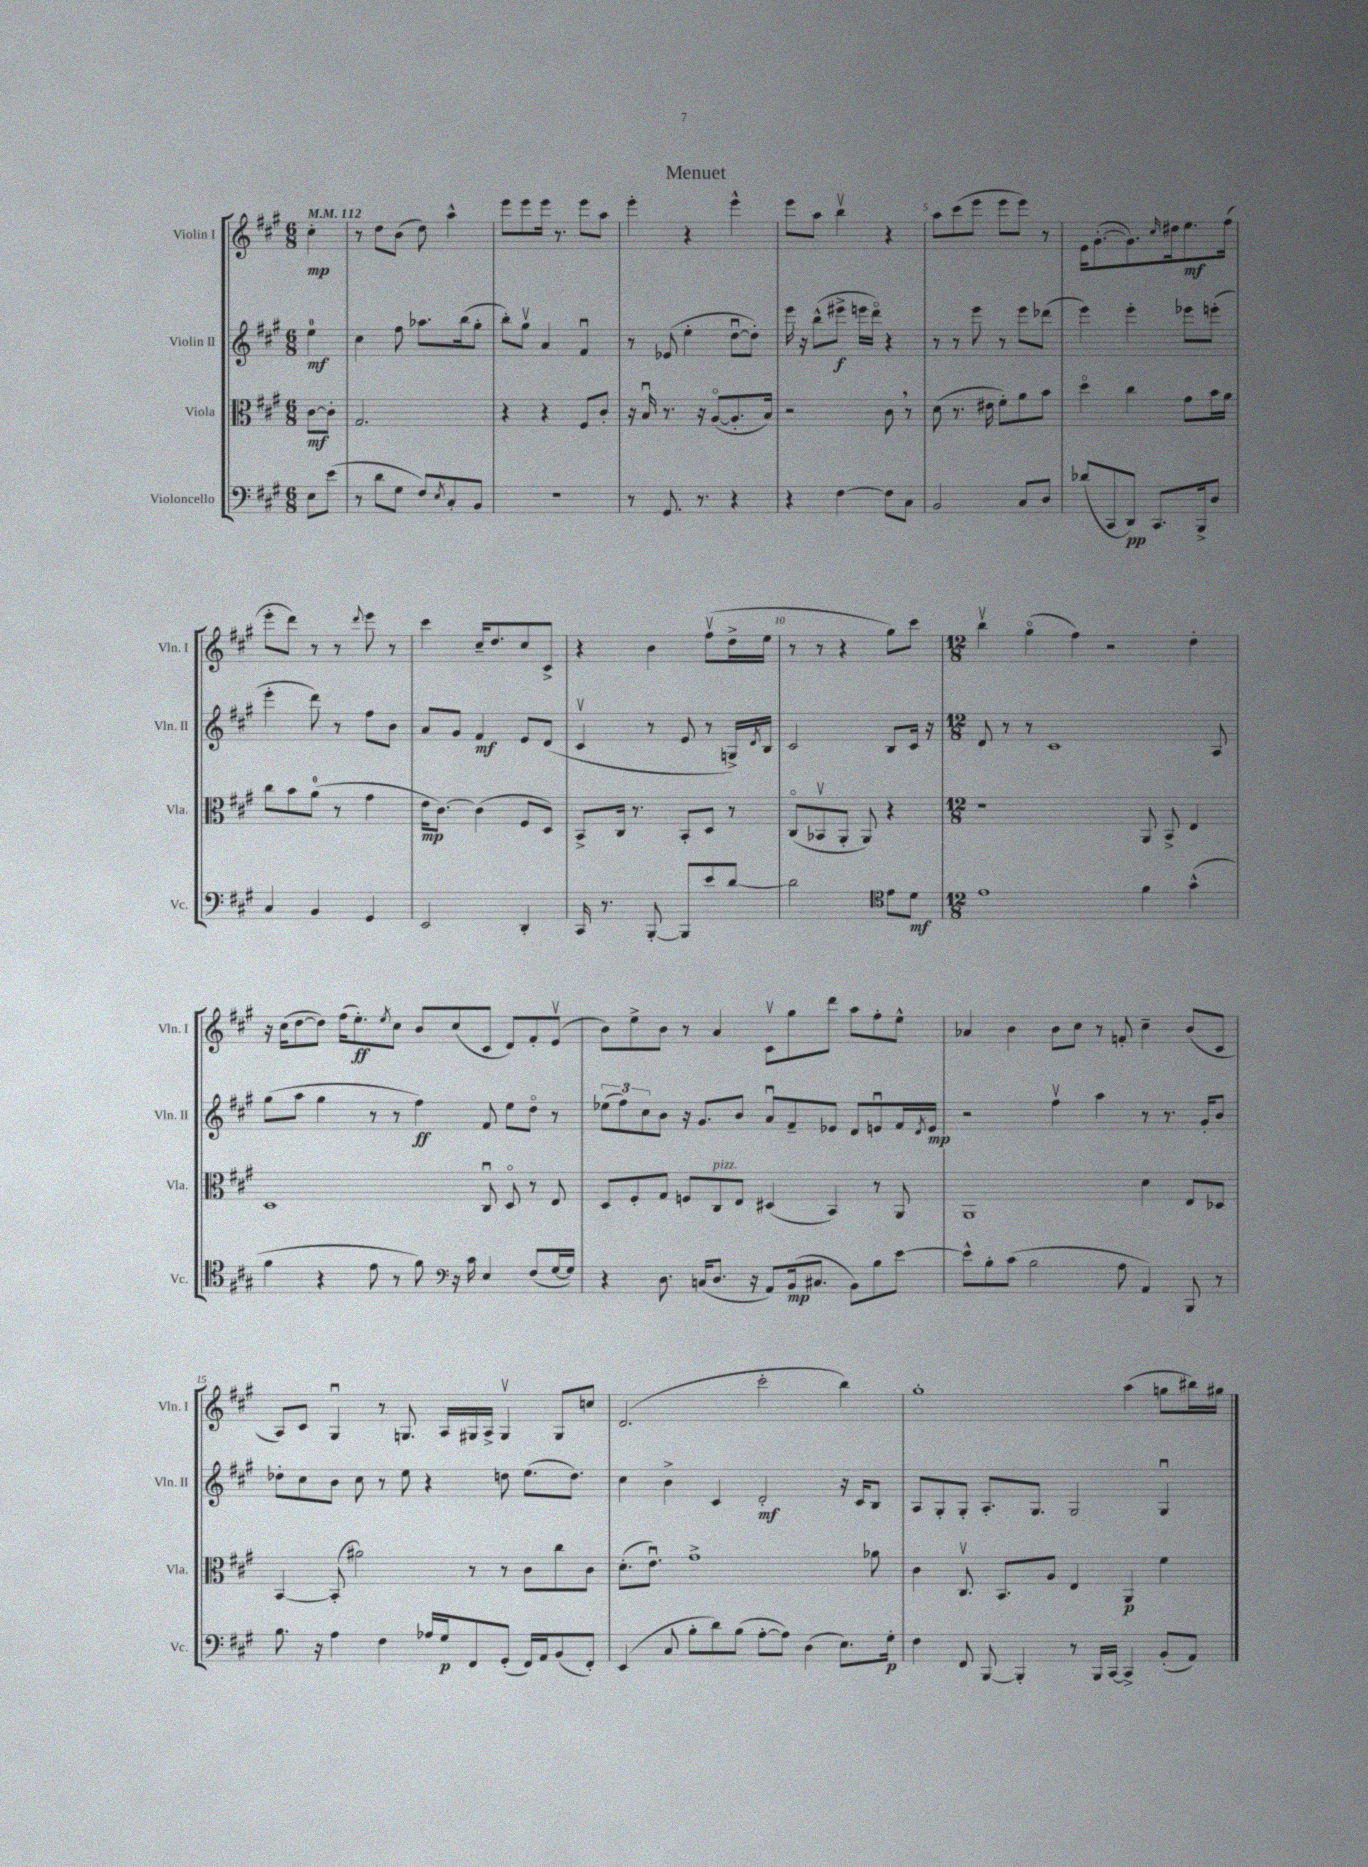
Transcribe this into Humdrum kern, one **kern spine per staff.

**kern	**kern	**kern	**kern
*staff4	*staff3	*staff2	*staff1
*clefF4	*clefC3	*clefG2	*clefG2
*k[f#c#g#]	*k[f#c#g#]	*k[f#c#g#]	*k[f#c#g#]
*M6/8	*M6/8	*M6/8	*M6/8
*MM112	*MM112	*MM112	*MM112
8E\L	[8c#\L	4ee\	4cc#'\
(8e\J	8c#'\]J	.	.
=	=	=	=
8r	2.G#/	4cc#\	8r
8d\L	.	.	8dd\L
8G#\J	.	8ff#\	(8b\J
8F#/L)	.	8.aa-\L	8dd\)
8qE/	.	.	.
8C#'/	.	.	4aa^^\
.	.	(16bb\k	.
8BB/J	.	8gg#'\J	.
=	=	=	=
2.r	4r	8bb'\L)	8eee\L
.	.	8gg#v\J	8eee\
.	4r	4a/	16eee\Jk
.	.	.	8.r
.	8F#/L	4f#u/	8eee\L
.	8c#'/J	.	8aa\J
=	=	=	=
8r	16r	8r	4eee'\
.	16Bu/	.	.
8.GG#/	8.r	(8e-/	.
.	.	4ee'\	4r
8.r	16r	.	.
.	([8Ao/L	.	.
4r	8.A'/]	[8ddu\L	4eee^^\
.	.	8dd'\]J)	.
.	16B/Jk)	.	.
=	=	=	=
4r	2r	16eee\	8eee\L
.	.	16r	.
.	.	(8bb^^\L	8aa\J
[4F#\	.	8eee#^\J	4bbv\
.	.	16eee\LL	.
.	.	16dddo\JJ)	.
8F#\]L	8c#\	4r	4r
8C#\J	8r	.	.
=	=	=	=
2BB/	(8d\	8r	8aa\L
.	8.r	8r	(8ccc#\
.	.	8eee\	8eee\J
.	16e#\	.	.
.	8f#'\L)	8r	8eee\L
8C#/L	8a\	8eee\L	8eee\J)
8D/J	8b\J	(8ddd-\J	8r
=	=	=	=
(8d-/L	4ddo\	4eee\)	16e\LK
.	.	.	([8.g#'\
8CC#/	.	.	.
8DD/J)	4cc#\	4eee'\	8.g#\])
8.CC#/L	.	.	.
.	.	.	16qqcc#/
.	.	.	16dd#\k
.	8g#\L	8eee-\L	8.ee\
16BBB^/k	.	.	.
8D/J	16b\L	(8eee'\J	.
.	16a\JJ	.	(16ff#\Jk
=	=	=	=
4C#/	8cc#\L	4eee'\	8eee'\L
.	8b\	.	8ddd\J)
4BB/	(8a\J	8ddd\)	8r
.	8r	8r	8r
.	.	.	8qqddd/
4GG#/	4g#\	8ff#\L	8eee\
.	.	8b\J	8r
=	=	=	=
2EE/	16e\LK	8a/L	4ccc#\
.	[8.c#\J)	.	.
.	.	8g#/J	.
.	(4c#\]	4f#/	16cc#~/LK
.	.	.	8.dd/
4DD'/	8F#/L	8e/L	8cc#/
.	8D/J)	(8d/J	8c#^/J
=	=	=	=
16CC#/	8BB^/L	4c#v/	4r
8.r	.	.	.
.	16C#/Jk	.	.
.	8.r	.	.
[8BBB'/	.	8r	4b\
8BBB/]L	8BB'/L	8e/	.
8e/	8D/J	8r	(8ff#v\L
[8d/J	8r	16G^/LL)	16dd^\L
.	.	8qd/	.
.	.	16B/JJ	16ee\JJ
=	=	=	=
2d\]	(8C#o/L	2c#/	8r
.	8BB-v/	.	8r
.	8AA'/J	.	4r
.	8AA/)	.	.
*clefC4	*	*	*
8e\L	4r	8B/L	8gg#\L)
8d\J	.	16c#/Jk	8ccc#\J
.	.	16r	.
=	=	=	=
*M12/8	*M12/8	*M12/8	*M12/8
1e	1r	8d/	4bbv\
.	.	8r	.
.	.	8r	(4gg#o\
.	.	1c#	.
.	.	.	4ff#\)
.	.	.	2r
4f#\	8AA/	.	.
.	8BB^/	.	.
(4g#^^\	4E/	.	4dd'\
.	.	8A/	.
=	=	=	=
4f#\	1D	(8gg#\L	16r
.	.	.	(16cc#\LK
.	.	8aa\J	[8dd\
4r	.	4gg#\	8dd\]J)
.	.	.	(16ff#\LK
.	.	.	8.ee'\)
8e\	.	8r	.
.	.	.	8qee/
8r	.	8r	8cc#\J
8f#\)	.	4ff#\)	8b/L
16r	.	.	(8cc#/
16c#\	.	.	.
4E/	8C#u/	8f#/	8c#/J
.	8Do/	8ee\L	8d/L)
(8F#/L	8r	8ddo\J	8f#'/
[16G#/L	8E/	8r	(8ev/J
16G#/]JJ)	.	.	.
=	=	=	=
*clefF4	*	*	*
4r	8D/L	(12ee-\L	8b\L)
.	.	12ff#\)	.
.	8F#'/	.	8ee^\
.	.	12cc#\	.
8.D\	8G#/J	8b\J	8b\J
.	8F/L	16r	8r
(16C/LK	.	8.g#/L	.
8.D/J	8C#/	.	4a/
.	8E/J	8b/J	.
16r	.	.	.
8AA/L)	(4D#/	8au/L	8c#v\L
(16BB/k	.	8f#~/	8gg#\
8.C#/J	.	.	.
.	4BB/)	8e-/J	8ddd\J
8BB\L)	.	8d/L	8aa\L
8B\	8r	8eu/	8ff#'\
[8e\J	8AA/	16f#/L	8ee^^\J
.	.	8qd/	.
.	.	16e/JJ	.
=	=	=	=
8e^^\]L	1AA	2r	4a-/
8B'\	.	.	.
(8c#\J	.	.	4b\
2B\	.	.	.
.	.	4ff#v\	8b\L
.	.	.	8cc#\J
.	.	4aa\	8r
8A\	.	.	8f'/
4AA/)	4d\	8r	4cc#~\
.	.	8.r	.
8BBB/	8E/L	.	(8b/L
.	.	16g#'/LK	.
8r	8D-/J	8b/J	8c#/J
=	=	=	=
8.B\	[4BB/	8dd-'\L	8A/L)
.	.	8cc#\	8c#/J
16r	.	.	.
4A\	(8BB'/]	8b\J	4G#u/
.	2a#\)	8cc#\	.
4F#\	.	8r	8r
.	.	8ee\	8.G/
16A-/LL	.	4r	.
16G#/J	.	.	16A/LL
8FF#/	8r	.	16G#/
.	.	.	16A^/JJ
(8GG#'/J	8r	8dd\	4G#v/
16FF#/LL)	8c#\L	(8.ee\L	.
16AA/J	.	.	.
(8BB/	8cc#\	.	8G#/L
.	.	8.dd\J)	.
8FF#'/J)	8c#\J	.	8cc/J
=	=	=	=
(4EE/	(8.d'\L	4cc#\	(2.d/
.	8.eu\J)	.	.
8C#/	.	4b^\	.
8B'\L	1g#^	.	.
8d\)	.	4c#/	.
(8B\J	.	.	.
[8A'\L	.	2d'/	2ccc#'\
8A\]J)	.	.	.
(4D\	.	.	.
8.E\L)	.	16r	4bb\)
.	.	16c#/LK	.
.	8a-\	8B/J	.
16G#'\Jk	.	.	.
=	=	=	=
4F#\	4c#\	8A/L	1gg#'
.	.	8G#'/	.
8FF#/	8.C#v/	8G#'/J	.
[8BBB/	.	8.A'/L	.
.	8.BB/L	.	.
4BBB'/]	.	.	.
.	.	8.G#/J	.
.	8A/J	.	.
8r	4E/	2G#/	.
16BBB/LL	.	.	.
[16CC#/JJ	.	.	.
4CC#^/]	4AA/	.	(4aa\
(8BB'/L	4f#\	4G#u/	8gg\L
8AA/J)	.	.	16bb#\L)
.	.	.	16gg#\JJ
==	==	==	==
*-	*-	*-	*-
